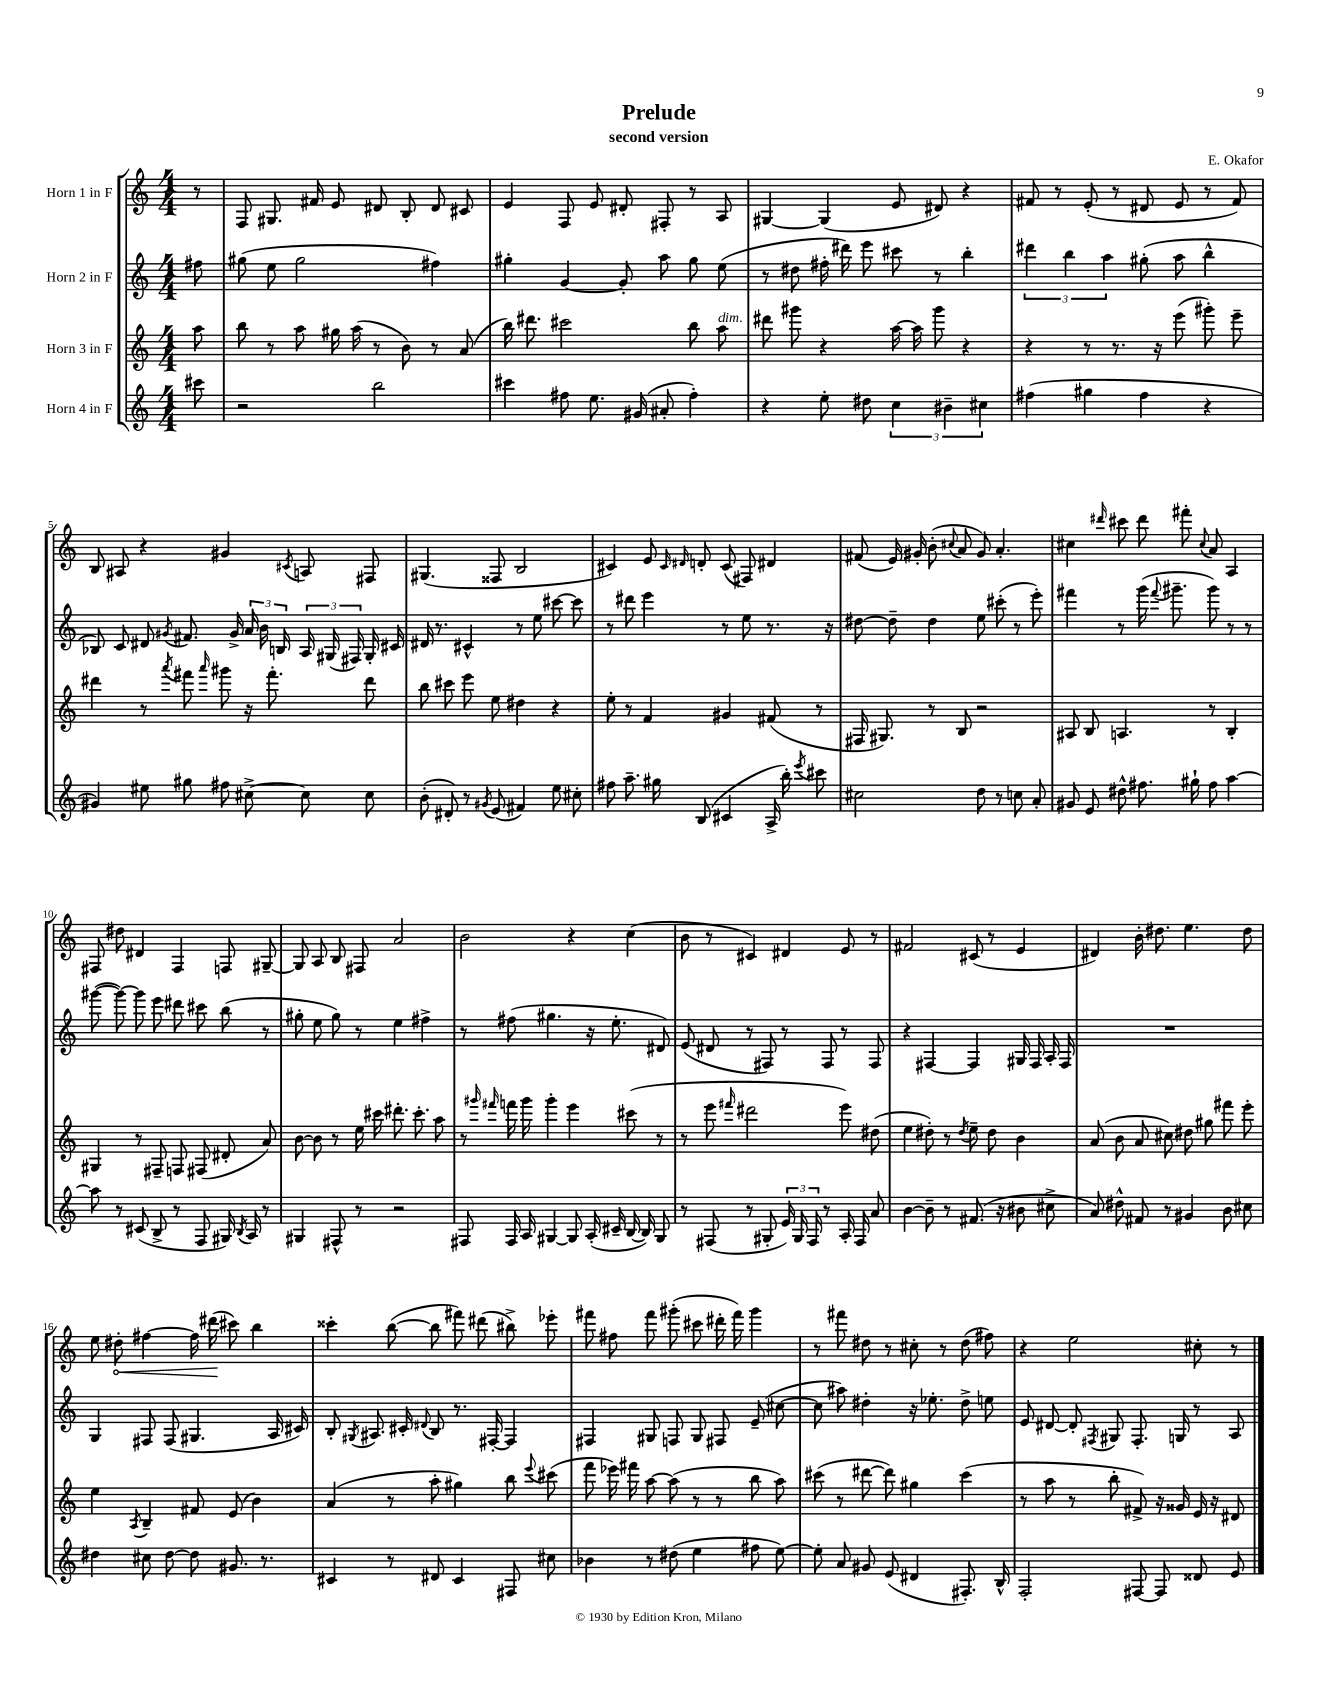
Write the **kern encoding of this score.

**kern	**kern	**kern	**kern
*staff4	*staff3	*staff2	*staff1
*clefG2	*clefG2	*clefG2	*clefG2
*k[]	*k[]	*k[]	*k[]
*M4/4	*M4/4	*M4/4	*M4/4
8ccc#	8aa	8ff#	8r
=	=	=	=
2r	8bb	(8gg#	8F
.	8r	8ee	8.G#
.	8aa	2gg#	.
.	.	.	16f#
.	16gg#	.	8e
.	(16aa	.	.
2bb	8r	.	8d#
.	8b)	.	8B'
.	8r	4ff#)	8d#
.	(8a	.	8c#
=	=	=	=
4ccc#	16bb)	4gg#'	4e
.	8.ddd#	.	.
8ff#	2ccc#	[4g	8F
8.ee	.	.	8e
.	.	8g']	8d#'
(16g#	.	.	.
8a#'	.	8aa	8F#'
4ff#')	8bb	8gg#	8r
.	8aa	(8ee	8A
=	=	=	=
4r	8ddd#	8r	[4G#
.	8ggg#	8dd#	.
8ee'	4r	16ff#'	(4G#]
.	.	16ddd#)	.
8dd#	.	8eee	.
6cc	[16aa	8ccc#	8e
.	16aa]	.	.
.	8ggg#	8r	8d#)
6b#~	.	.	.
.	4r	4bb'	4r
6cc#	.	.	.
=	=	=	=
(4ff#	4r	6ddd#	8f#
.	.	.	8r
.	.	6bb	.
4gg#	8r	.	(8e'
.	.	6aa	.
.	8.r	.	8r
4ff#	.	(8gg#'	8d#
.	16r	.	.
.	(8eee	8aa	8e
4r	8ggg#')	4bb^^	8r
.	8eee~	.	8f#)
=	=	=	=
4g#)	4ddd#	8B-)	8B
.	.	8c	8A#
8ee#	8r	8d#	4r
.	8qaaa	8qg#	.
8gg#	8fff#	8.f#	.
.	16qqaaa	.	.
8ff#	8ggg#	.	4g#
.	.	16g#^	.
[8cc#^	16r	24a	.
.	.	24b	.
.	8.fff#'	.	.
.	.	24B	.
.	.	.	8qc#
8cc#]	.	24A	8A
.	.	(24G#	.
.	.	24F#)	.
8cc#	8ddd#	16G#'	8F#
.	.	16c#	.
=	=	=	=
(8b'	8bb	16d#	(4.G#
.	.	8.r	.
8d#')	8ccc#	.	.
8r	8eee	4c#^^	.
8qg#	.	.	.
(8e	8ee	.	8F##
4f#)	4dd#	8r	2B
.	.	8ee	.
8ee	4r	[8ccc#	.
8cc#'	.	8ccc#]	.
=	=	=	=
8ff#	8ee'	8r	4c#)
8.aa~	8r	8ddd#	.
.	4f	4eee	8e
16gg#	.	.	.
.	.	.	16qqc#
.	.	.	16qqd#
(8B	.	.	8d'
4c#	4g#	8r	(8c#
.	.	8ee	8F#)
16A^	(8f#	8.r	4d#
16bb')	.	.	.
8qeee	.	.	.
8ccc#	8r	.	.
.	.	16r	.
=	=	=	=
2cc#	16F#	[8dd#	(8f#
.	8.G#)	.	.
.	.	8dd#~]	16e)
.	.	.	16g#'
.	8r	4dd#	(8b'
.	.	.	8qqcc#
.	8B	.	8a
8dd	2r	8ee	8g#)
8r	.	(8ccc#'	4.a'
8cc	.	8r	.
8a'	.	8eee')	.
=	=	=	=
8g#	8A#	4fff#	4cc#
8e	8B	.	.
.	.	.	16qqddd#
8dd#^^	4.A	8r	8ccc#
8.ff#	.	(16ggg	8ddd#
.	.	8qqfff#	.
.	.	8.ggg#~	.
.	.	.	8fff#'
16gg#`	.	.	.
.	.	.	8qqcc#
8ff#	8r	8ggg#)	8a
[4aa	4B'	8r	4A
.	.	8r	.
=	=	=	=
8aa]	4G#	([8ggg#	8F#
8r	.	8ggg#_)	8dd#
(8c#	8r	8ggg#]	4d#
8B^	8F#~	8eee	.
8r	8F	8ddd#	4F#
8F	(8F#	8ccc#	.
16G#)	8d#'	(8bb	8F
8qB	.	.	.
16A	.	.	.
8r	8a)	8r	[8G#~
=	=	=	=
4G#	[8b	8gg#'	8G#]
.	8b]	8ee	8A
8F#^^	8r	8gg#)	8B
8r	16ee	8r	8F#
.	16ccc#	.	.
2r	8.ddd#'	4ee	2a
.	8.ccc#'	.	.
.	.	4ff#^	.
.	8aa	.	.
=	=	=	=
8F#	8r	8r	2b
.	16qqggg#	.	.
.	16qqfff#	.	.
16F#	16fff	(8ff#	.
16A	16ggg#	.	.
[4G#	4ggg#'	4.gg#	.
8G#]	4eee	.	4r
(16A'	.	16r	.
16c#~	.	8.ee'	.
[16B	(8ccc#	.	(4cc
16B])	.	.	.
8G#	8r	8d#)	.
=	=	=	=
8r	8r	(8e	8b
(8F#	8eee	8d#	8r
.	16qqfff#	.	.
8r	2ddd#	8r	4c#)
8G#'	.	8F#)	.
24e)	.	8r	4d#
24G#	.	.	.
24F#	.	.	.
8r	.	8F#	.
16A'	8eee)	8r	8e
16F#	.	.	.
8a	(8dd#	8F#	8r
=	=	=	=
[4b	4ee	4r	2f#
8b~]	8dd#')	[4F#	.
8r	8r	.	.
.	8qdd#	.	.
(8.f#	8ee~	4F#]	(8c#
.	8dd#	.	8r
16r	.	.	.
8b#	4b	16G#	4e
.	.	16F#	.
8cc#^	.	16A'	.
.	.	16F#	.
=	=	=	=
8a)	(8a	1r	4d#)
8dd#^^	8b	.	.
8f#	8a	.	16b'
.	.	.	8.dd#
8r	8cc#)	.	.
4g#	8dd#	.	4.ee
.	8gg#	.	.
8b	8fff#	.	.
8cc#	8eee'	.	8dd#
=	=	=	=
4dd#	4ee	4G	8ee
.	.	.	8dd#'
.	8qA	.	.
8cc#	4B~	8F#	[4ff#
[8dd#	.	(8F#	.
8dd#]	8f#	4.G#	16ff#]
.	.	.	(16ddd#
8.g#	(8e	.	8ccc#)
.	4b)	.	4bb
8.r	.	.	.
.	.	16A	.
.	.	16c#)	.
=	=	=	=
4c#	(4a	8B'	4ccc##'
.	.	8qG#	.
.	.	8.A#	.
8r	8r	.	([8bb
.	.	16c#'	.
.	.	8qqd#	.
8d#	8aa'	8B	8bb]
4c#	4gg#)	8.r	8fff#)
.	.	.	(8ddd#
.	.	[16F#'	.
8F#	8bb	4F#]	8bb#^)
.	8qqeee	.	.
8cc#	(8ccc#	.	8eee-'
=	=	=	=
4b-	8fff	4F#	8fff#
.	16eee-)	.	8ff#
.	16fff#	.	.
8r	[8aa	8G#	8fff#
(8dd#	(8aa]	8F	(8ggg#'
4ee	8r	8G#	8ccc#
.	8r	8F#	16ddd#'
.	.	.	16fff#)
8ff#	8bb	(8e~	4ggg#
[8ee)	8aa)	[8cc#	.
=	=	=	=
8ee']	(8ccc#	8cc#]	8r
8a	8r	8aa#)	8fff#
8g#	[8ddd#	4dd#'	8dd#
(8e	8ddd#])	.	8r
4d#	4gg#	16r	8cc#'
.	.	8.ee-'	.
.	.	.	8r
8.F#')	(4ccc#	8dd#^	(8dd#
.	.	8ee	8ff#)
16B^^	.	.	.
=	=	=	=
2F'	8r	8e	4r
.	8aa	[8d#	.
.	8r	8d#']	2ee
.	.	8qF#	.
.	8bb'	8G#	.
[8F#	8f#^)	8.F#'	.
8F#]	16r	.	.
.	16g##	16G	.
8d##	16e	8r	8cc#'
.	16r	.	.
8e	8d#	8A	8r
==	==	==	==
*-	*-	*-	*-
